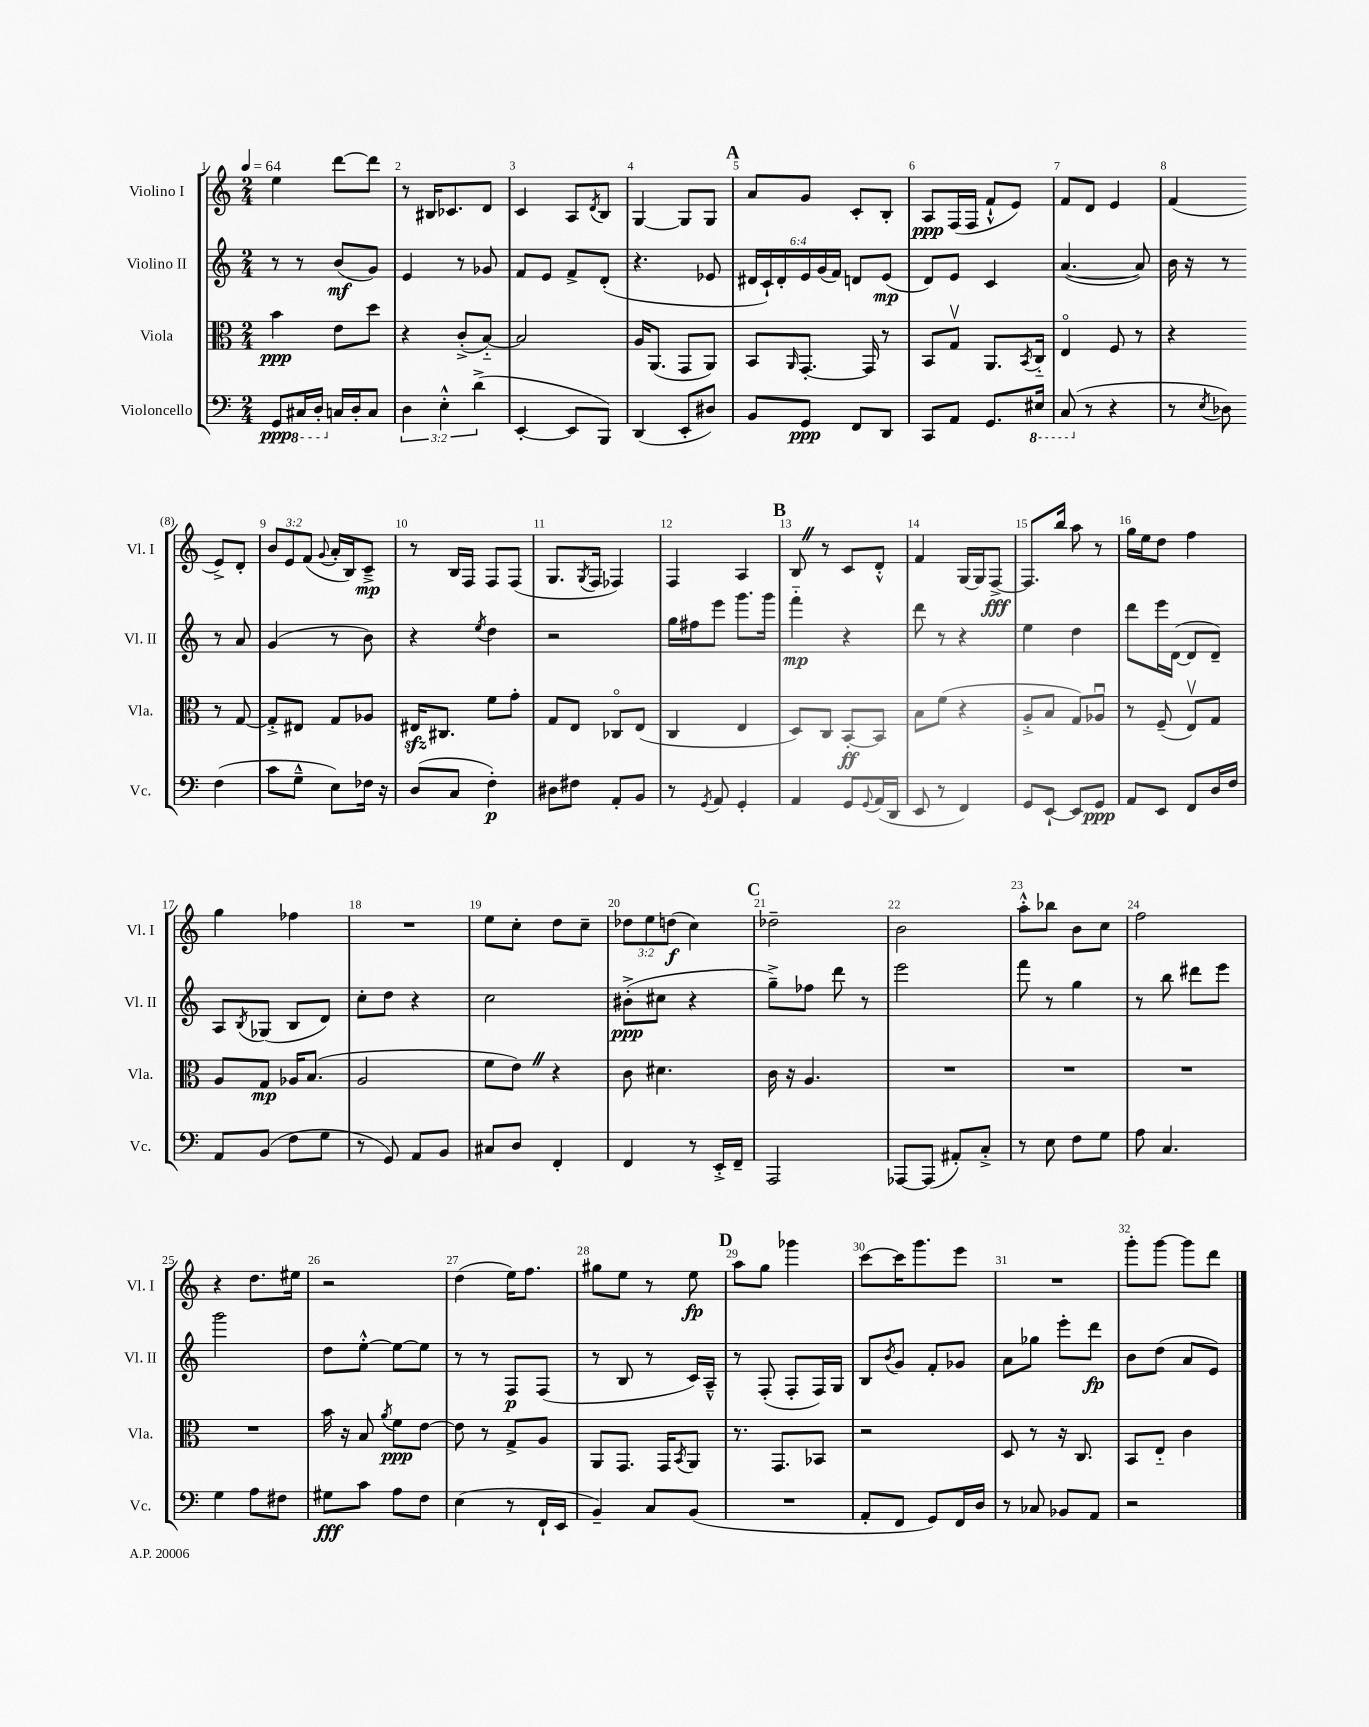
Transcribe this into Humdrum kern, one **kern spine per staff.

**kern	**kern	**kern	**kern
*staff4	*staff3	*staff2	*staff1
*clefF4	*clefC3	*clefG2	*clefG2
*k[]	*k[]	*k[]	*k[]
*M2/4	*M2/4	*M2/4	*M2/4
*MM64	*MM64	*MM64	*MM64
8GG/L	4b\	8r	4ee\
16CC#/L	.	8r	.
16DD'/JJ	.	.	.
16C/LL	8e\L	(8b/L	[8ddd\L
16D'/J	.	.	.
8C/J	8dd\J	8g/J)	8ddd\]J
=	=	=	=
6D\	4r	4e/	8r
.	.	.	16B#/LK
6E'^^\	.	.	.
.	.	.	8.c-/
.	(8c'^/L	8r	.
(6d^\	.	.	.
.	[8B'~/J)	8g-/	8d/J
=	=	=	=
[4EE'/	2B/]	8f/L	4c/
.	.	8e/J	.
8EE/]L	.	8f^/L	8A/L
.	.	.	8qd/
8BBB/J)	.	(8d'/J	8B/J
=	=	=	=
(4DD/	16A/LK	4.r	[4G/
.	(8.AA/J	.	.
8EE'/L	8GG/L	.	8G/]L
8D#/J)	8AA/J)	8e-/	8G/J
=	=	=	=
8BB/L	8BB/L	24d#/LL	8a/L
.	.	24c`/)	.
.	.	24d#'/	.
.	16qqAA/	.	.
8GG/J	[8.GG'/J	24e/	8g/J
.	.	(24g/	.
.	.	24f/JJ)	.
8FF/L	.	8d/L	8c'/L
.	16GG/]	.	.
8DD/J	8r	(8e/J	8B'/J
=	=	=	=
8CC/L	8BB/L	8d/L)	8A/L
8AA/J	8Gv/J	8e/J	(16F/L
.	.	.	16F/JJ
8.GG/L	8.AA/L	4c/	8f`^^/L
.	.	.	8e/J)
.	8qBB/	.	.
16EE#/Jk	16C'~/Jk	.	.
=	=	=	=
(8CC/	4Eo/	([4.a/	8f/L
8r	.	.	8d/J
4r	8F/	.	4e/
.	8r	8a/])	.
=	=	=	=
8r	4r	16b\	(4f/
.	.	16r	.
8qE/	.	.	.
8D-\)	.	8r	.
(4F\	8r	8r	8e^/L)
.	[8G/	8a/	8d'/J
=	=	=	=
8c\L	8G'^/]L	(4g/	12b/L
.	.	.	12e/
8G~^^\J	8E#/J	.	.
.	.	.	(12f/J
.	.	.	8qqg/
8E\L)	8G/L	8r	16a'/LL
.	.	.	16B/J)
16F-\Jk	8A-/J	8b\)	8c~^/J
16r	.	.	.
=	=	=	=
(8D/L	16E#/LK	4r	8r
.	8.C#/J	.	.
8C/J	.	.	16B/LL
.	.	.	16F/JJ
.	.	8qee/	.
4F'\)	8f\L	4dd\	8F/L
.	8g'\J	.	(8F/J
=	=	=	=
8D#\L	8G/L	2r	8.G/L
8F#\J	8E/J	.	.
.	.	.	8qG/
.	.	.	16F/Jk
8AA'/L	8C-o/L	.	4F-/)
8BB/J	(8E/J	.	.
=	=	=	=
8r	4C/	16gg\LL	4F/
.	.	16ff#\J	.
8qGG/	.	.	.
8AA/	.	8eee\J	.
4GG'/	4E/	8.ggg\L	4A/
.	.	16ggg\Jk	.
=	=	=	=
4AA/	8D/L)	4fff'~\	8B/
.	8C/J	.	8r
8GG/L	[8BB'/L	4r	8c/L
8qqGG/	.	.	.
(16AA/L	8BB/]J	.	8d'^^/J
16DD/JJ	.	.	.
=	=	=	=
8EE/	8B\L	8ddd\	4f/
8r	(8f\J	8r	.
4FF/)	4r	4r	[16G/LL
.	.	.	16G/]J
.	.	.	[8F^/J
=	=	=	=
8GG/L	8A'^/L	4ee\	8.F/]L
[8EE`/J	8B/J	.	.
.	.	.	16bb/Jk
8EE/]L	8G/L)	4dd\	8aa\
8GG/J	8A-u/J	.	8r
=	=	=	=
8AA/L	8r	8ddd\L	16gg\LL
.	.	.	16ee\J
8EE/J	(8F~/	16eee\L	8dd\J
.	.	([16d\JJ	.
8FF/L	8Ev/L)	8d/]L	4ff\
16D/L	8G/J	8d~/J)	.
16F/JJ	.	.	.
=	=	=	=
8AA/L	8A/L	8A/L	4gg\
.	.	8qB/	.
(8BB/J	8G/J	(8G-/J	.
8F\L	16A-/LK	8B/L	4ff-\
.	(8.B/J	.	.
8G\J	.	8d/J)	.
=	=	=	=
8r	2A/	8cc'\L	2r
8GG/)	.	8dd\J	.
8AA/L	.	4r	.
8BB/J	.	.	.
=	=	=	=
8C#/L	8f\L	2cc\	8ee\L
8D/J	8e\J)	.	8cc'\J
4FF'/	4r	.	8dd\L
.	.	.	8cc~\J
=	=	=	=
4FF/	8c\	(8b#'^\L	12dd-\L
.	.	.	12ee\
.	4.d#\	8cc#\J	.
.	.	.	(12dd\J
8r	.	4r	4cc\)
16EE'^/LL	.	.	.
16FF~/JJ	.	.	.
=	=	=	=
2AAA/	16c\	8gg~^\L)	2dd-~\
.	16r	.	.
.	4.A/	8ff-\J	.
.	.	8ddd\	.
.	.	8r	.
=	=	=	=
[8AAA-/L	2r	2eee\	2b\
(8AAA-/]J	.	.	.
8AA#'/L)	.	.	.
8C'^/J	.	.	.
=	=	=	=
8r	2r	8fff\	8aa'^^\L
8E\	.	8r	8bb-\J
8F\L	.	4gg\	8b\L
8G\J	.	.	8cc\J
=	=	=	=
8A\	2r	8r	2ff\
4.C/	.	8bb\	.
.	.	8ddd#\L	.
.	.	8eee\J	.
=	=	=	=
4G\	2r	2ggg\	4r
8A\L	.	.	8.dd\L
8F#\J	.	.	.
.	.	.	16ee#\Jk
=	=	=	=
8G#\L	16b\	8dd\L	2r
.	16r	.	.
8c\J	8B/	[8ee'^^\J	.
.	8qa/	.	.
8A\L	8f\L	8ee\_L	.
8F\J	[8e\J	8ee\]J	.
=	=	=	=
(4E\	8e\]	8r	(4dd\
.	8r	8r	.
8r	8G^/L	8F/L	16ee\LK)
.	.	.	8.ff\J
16FF`/LL	8A/J	(8F/J	.
16EE/JJ	.	.	.
=	=	=	=
4BB~/)	8AA/L	8r	8gg#\L
.	8.GG/J	8B/	8ee\J
8C/L	.	8r	8r
.	16GG/LK	.	.
.	8qBB/	.	.
(8BB/J	8AA/J	16c/LL)	8ee\
.	.	16A~^^/JJ	.
=	=	=	=
2r	8.r	8r	8aa\L
.	.	(8F'/	8gg\J
.	8.GG/L	.	.
.	.	8F'/L	4ggg-\
.	8BB-/J	16F/L)	.
.	.	16G/JJ	.
=	=	=	=
8AA'/L	2r	8B/L	[8ccc\L
.	.	8qb/	.
8FF/J	.	8g/J	16ccc\]K
.	.	.	8.ggg\
8GG/L)	.	8f'/L	.
16FF/L	.	8g-/J	8eee\J
16D/JJ	.	.	.
=	=	=	=
8r	8D/	8a\L	2r
8C-/	8r	8gg-\J	.
8BB-/L	16r	8eee'\L	.
.	8.C/	.	.
8AA/J	.	8ddd\J	.
=	=	=	=
2r	8BB/L	8b\L	8ggg'\L
.	8E'~/J	(8dd\J	[8ggg\J
.	4c\	8a/L	8ggg\]L
.	.	8e/J)	8ddd\J
==	==	==	==
*-	*-	*-	*-
